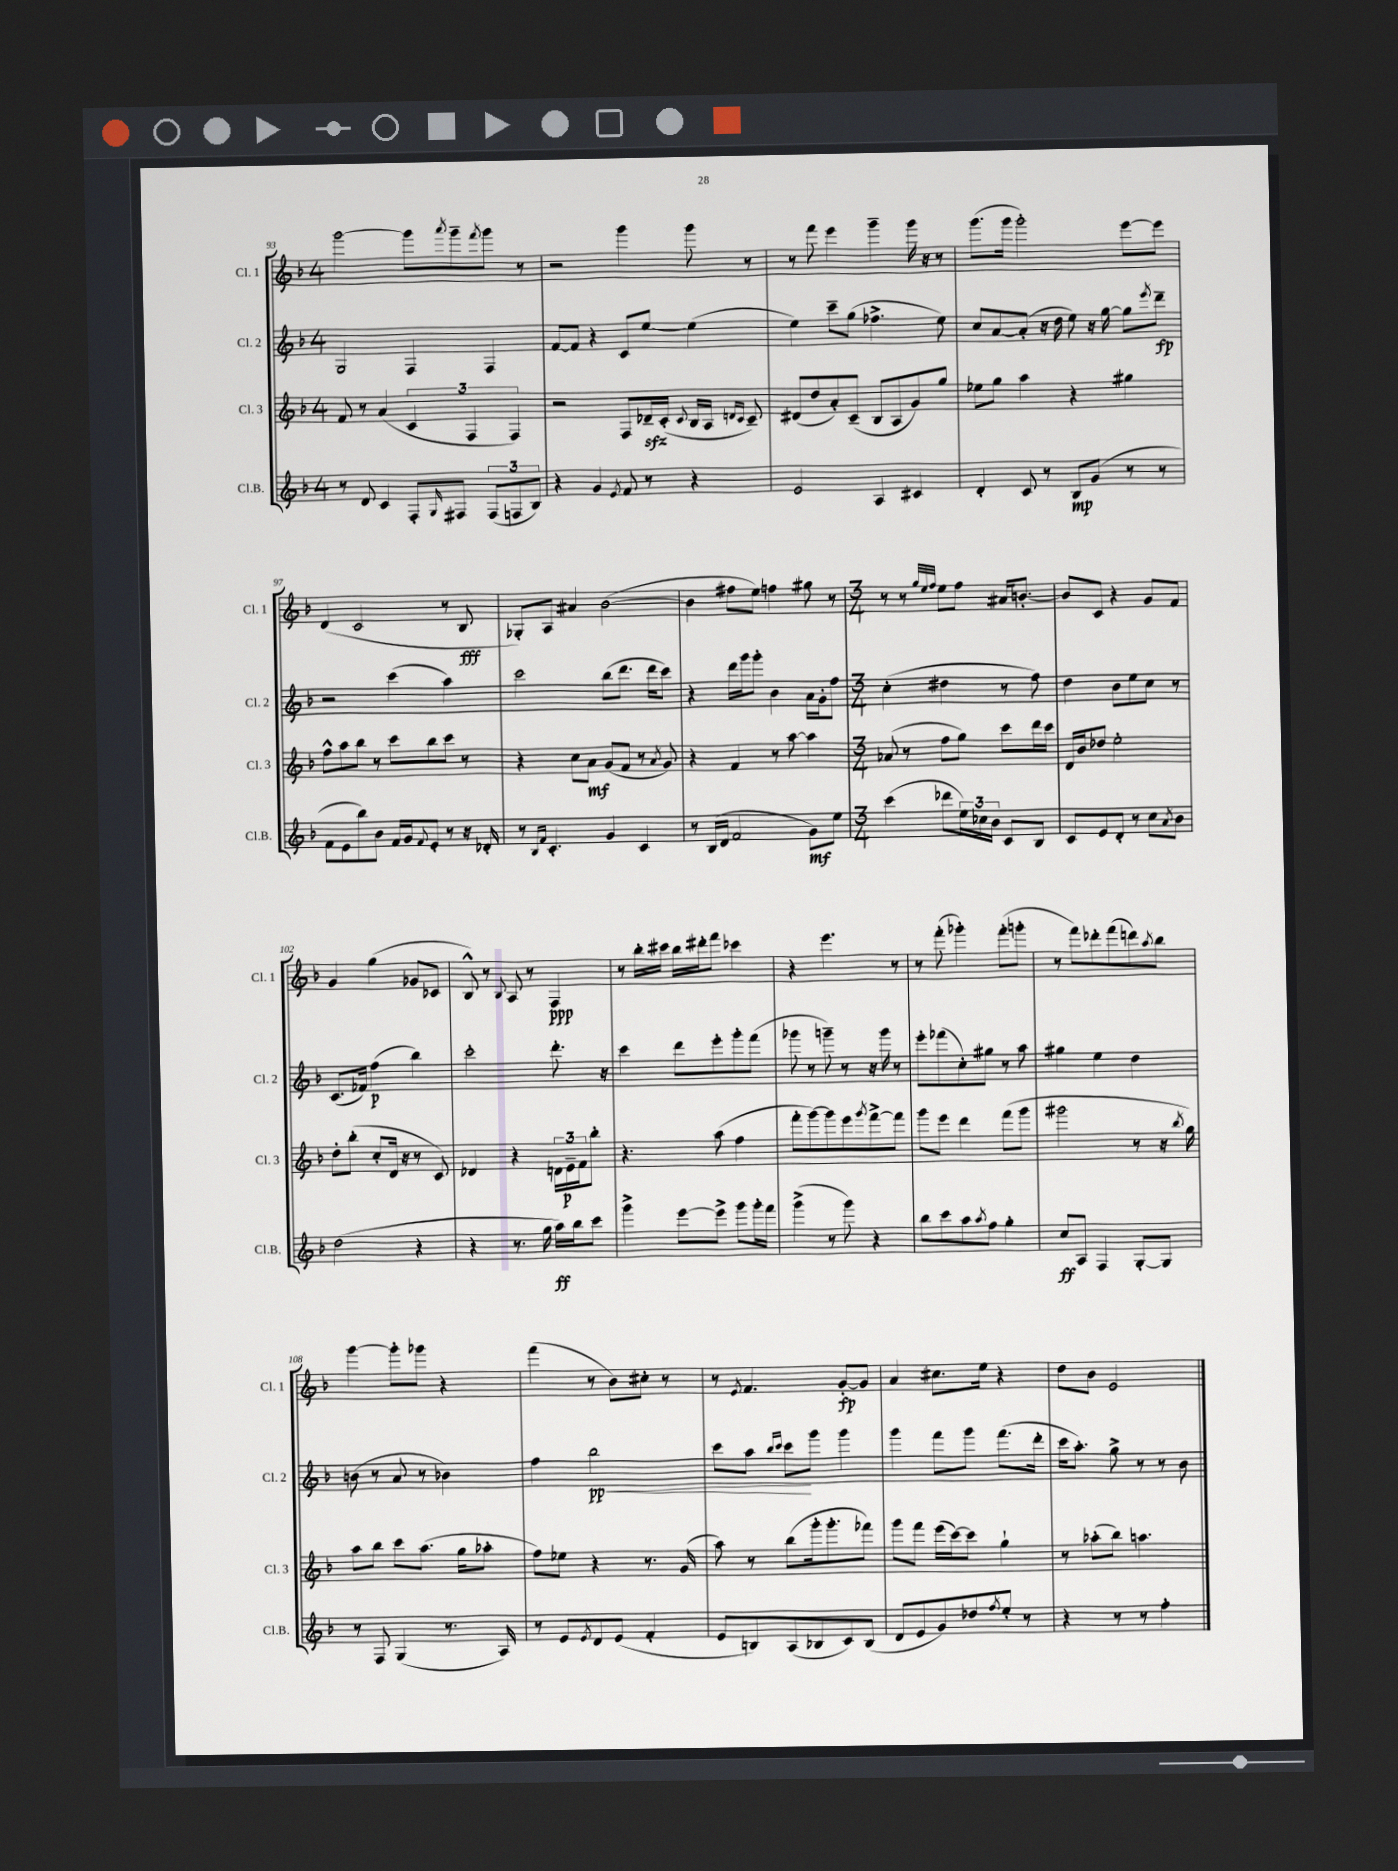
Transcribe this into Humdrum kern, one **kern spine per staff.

**kern	**dynam	**kern	**dynam	**kern	**dynam	**kern	**dynam
*part4	*part4	*part3	*part3	*part2	*part2	*part1	*part1
*staff4	*staff4	*staff3	*staff3	*staff2	*staff2	*staff1	*staff1
*I"Cl.B.	*	*I"Cl. 3	*	*I"Cl. 2	*	*I"Cl. 1	*
*I'Cl.B.	*	*I'Cl. 3	*	*I'Cl. 2	*	*I'Cl. 1	*
*clefG2	*	*clefG2	*	*clefG2	*	*clefG2	*
*k[b-]	*	*k[b-]	*	*k[b-]	*	*k[b-]	*
*M4/4	*	*M4/4	*	*M4/4	*	*M4/4	*
=93	=93	=93	=93	=93	=93	=93	=93
8r	.	8f/	.	2G/	.	[2ggg\	.
8d/	.	8r	.	.	.	.	.
4c/	.	(4a/	.	.	.	.	.
8F'/L	.	6c/	.	4F/	.	8ggg\L]	.
16qqG/	.	.	.	.	.	8qaaa/	.
8F#X/J	.	.	.	.	.	8ggg~\	.
.	.	6F/	.	.	.	.	.
.	.	.	.	.	.	8qfff/	.
(12F#/L	.	.	.	4F/	.	8ggg\J	.
12Fn/	.	6F/)	.	.	.	.	.
.	.	.	.	.	.	8r	.
12B-/J)	.	.	.	.	.	.	.
=94	=94	=94	=94	=94	=94	=94	=94
4r	.	2r	.	[8f/L	.	2r	.
.	.	.	.	8f/J]	.	.	.
4g/	.	.	.	4r	.	.	.
8qe/	.	.	.	.	.	.	.
8f/	.	8F/L	.	8c/L	.	4ggg\	.
8r	.	16d-Xzz~/L	.	[8ee/J	.	.	.
.	.	(16c'/JJ	.	.	.	.	.
.	.	8qqc/	.	.	.	.	.
4r	.	16B-/LL	.	(4ee\]	.	8ggg\	.
.	.	16A/JJ	.	.	.	.	.
.	.	16qqdn/LL	.	.	.	.	.
.	.	16qqc/JJ	.	.	.	.	.
.	.	8c~/)	.	.	.	8r	.
=95	=95	=95	=95	=95	=95	=95	=95
2e/	.	(8d#X/L	.	4ee\)	.	8r	.
.	.	8dd/	.	.	.	8fff\	.
.	.	8a'/)	.	8ccc~\L	.	4eee\	.
.	.	(8c~/J	.	(8gg\J	.	.	.
4A/	.	8B-/L	.	4.ff-X^\	.	4ggg~\	.
.	.	8A/	.	.	.	.	.
4c#X/	.	8g/)	.	.	.	16ggg\	.
.	.	.	.	.	.	16r	.
.	.	8gg/J	.	8ee\)	.	8r	.
=96	=96	=96	=96	=96	=96	=96	=96
4d'/	.	8ee-X\L	.	8cc/L	.	(8.ggg\L	.
.	.	8gg\J	.	[8a/	.	.	.
.	.	.	.	.	.	16ggg\Jk	.
8c/	.	4aa\	.	(8a'/J]	.	2ggg'\)	.
8r	.	.	.	16r	.	.	.
.	.	.	.	16dd\	.	.	.
8B-/L	mp	4r	.	8ee\)	.	.	.
(8g/J	.	.	.	16r	.	.	.
.	.	.	.	[16gg\	.	.	.
8r	.	4gg#X\	.	8gg\L]	.	[8eee\L	.
.	.	.	.	8qeee/	.	.	.
8r	.	.	.	8ddd~\J	fp	8eee\J]	.
!!LO:LB:g=z
=97	=97	=97	=97	=97	=97	=97	=97
8f\L	.	8ff^^\L	.	2r	.	(4d/	.
8e\	.	8aa\	.	.	.	.	.
8bb-\)	.	8bb-\J	.	.	.	2c/	.
8b-\J	.	8r	.	.	.	.	.
16f/LL	.	8ccc\L	.	(4ccc\	.	.	.
16g/J	.	.	.	.	.	.	.
8qqf/	.	.	.	.	.	.	.
8e'/J	.	8bb-\	.	.	.	.	.
8r	.	8ccc\J	.	4aa\)	.	8r	.
16r	.	8r	.	.	.	8B-/	fff
16d-X'/	.	.	.	.	.	.	.
=98	=98	=98	=98	=98	=98	=98	=98
8r	.	4r	.	2ccc\	.	8G-X'/L)	.
16qqB-/LL	.	.	.	.	.	.	.
16qqf/JJ	.	.	.	.	.	.	.
4.c'/	.	.	.	.	.	8A/J	.
.	.	8cc\L	.	.	.	4a#X/	.
.	.	8a\J	mf	.	.	.	.
4g/	.	(8g/L	.	(8bb-\L	.	([2b-\	.
.	.	8f/J	.	8.ddd\J	.	.	.
4c/	.	8r	.	.	.	.	.
.	.	.	.	16ddd\KL	.	.	.
.	.	8qa/	.	.	.	.	.
.	.	8g/)	.	8ccc\J)	.	.	.
=99	=99	=99	=99	=99	=99	=99	=99
8r	.	4r	.	4r	.	4b-\]	.
(16B-/LL	.	.	.	.	.	.	.
16d/JJ	.	.	.	.	.	.	.
2f/	.	4f/	.	16ddd\LL	.	8ff#X\L	.
.	.	.	.	16ggg\J	.	.	.
.	.	.	.	8ggg'\J	.	8ee\J)	.
.	.	8r	.	4b-\	.	4ffn\	.
.	.	[8aa\	.	.	.	.	.
8g\L)	mf	4aa\]	.	16a\LL	.	8gg#X\	.
.	.	.	.	16g'\J	.	.	.
8ee\J	.	.	.	8ff\J	.	8r	.
=100	=100	=100	=100	=100	=100	=100	=100
*M3/4	*	*M3/4	*	*M3/4	*	*M3/4	*
(4ccc\	.	(8a-X/	.	(4cc'\	.	8r	.
.	.	8r	.	.	.	8r	.
.	.	.	.	.	.	32qqgg/LLL	.
.	.	.	.	.	.	32qqee/	.
.	.	.	.	.	.	32qqff/JJJ	.
8ddd-X\L	.	8ff\L	.	4dd#X\	.	8ee\L	.
24ee\L)	.	8gg\J)	.	.	.	8ff\J	.
24cc-X\	.	.	.	.	.	.	.
24b-\JJ	.	.	.	.	.	.	.
8c/L	.	8ccc\L	.	8r	.	16a#X/KL	.
.	.	.	.	.	.	[8.bn'/J	.
8B-/J	.	16ddd\L	.	8ff\)	.	.	.
.	.	16ccc\JJ	.	.	.	.	.
=101	=101	=101	=101	=101	=101	=101	=101
8c/L	.	16d/LL	.	4dd\	.	8b/L]	.
.	.	16b-/J	.	.	.	.	.
8e/	.	8dd-X/J	.	.	.	8c/J	.
8d'/J	.	2ee'\	.	8b-\L	.	4r	.
8r	.	.	.	8ee\	.	.	.
8cc\L	.	.	.	8cc\J	.	8g/L	.
8qa/	.	.	.	.	.	.	.
8b-\J	.	.	.	8r	.	8f/J	.
!!LO:LB:g=z
=102	=102	=102	=102	=102	=102	=102	=102
(2dd\	.	8dd'\L	.	(8.c/L	.	4g/	.
.	.	(8bb-'\J	.	.	.	.	.
.	.	.	.	16f-X/Jk)	.	.	.
.	.	8cc'/L	.	(4ff\	p	(4gg\	.
.	.	16d/Jk	.	.	.	.	.
.	.	16r	.	.	.	.	.
4r	.	8r	.	4bb-\)	.	8g-X/L	.
.	.	8c/)	.	.	.	8c-X/J	.
=103	=103	=103	=103	=103	=103	=103	=103
4r	.	4d-X/	.	2ccc'\	.	8B-^^/)	.
.	.	.	.	.	.	8r	.
.	.	.	.	.	.	8qqB-/	.
8.r	.	4r	.	.	.	8A/	.
.	.	.	.	.	.	8r	.
16gg\	.	.	.	.	.	.	.
16aa\LL)	ff	24dn\LL	.	8.ddd'\	.	4F/	ppp
.	.	24e~\	p	.	.	.	.
16bb-\J	.	.	.	.	.	.	.
.	.	24f\J	.	.	.	.	.
8ccc\J	.	8bb-'\J	.	.	.	.	.
.	.	.	.	16r	.	.	.
=104	=104	=104	=104	=104	=104	=104	=104
4ggg^\	.	4.r	.	4ccc\	.	8r	.
.	.	.	.	.	.	16bb-'\LL	.
.	.	.	.	.	.	16ccc#X\JJ	.
[8eee\L	.	.	.	8ddd\L	.	16bb-\LL	.
.	.	.	.	.	.	16ddd#X'\J	.
8eee^\J]	.	(8aa\	.	8eee'\	.	8fff\J	.
8ggg\L	.	4ff\	.	8ggg'\	.	4ccc-X\	.
16ggg'\L	.	.	.	(8fff\J	.	.	.
16fff\JJ	.	.	.	.	.	.	.
=105	=105	=105	=105	=105	=105	=105	=105
(4ggg^\	.	8fff'\L	.	8ggg-X\	.	4r	.
.	.	[8ggg\)	.	8r	.	.	.
8r	.	8ggg\]	.	8gggn~\)	.	4.eee\	.
8ggg\)	.	8eee\	.	8r	.	.	.
.	.	8qggg/	.	.	.	.	.
4r	.	[8fff^\	.	16r	.	.	.
.	.	.	.	16ggg\	.	.	.
.	.	8fff\J]	.	8r	.	8r	.
=106	=106	=106	=106	=106	=106	=106	=106
8bb-\L	.	8ggg\L	.	8eee'\L	.	8r	.
8ccc\	.	8eee\J	.	(8fff-X\	.	(8fff'\	.
8aa\	.	4ddd\	.	8cc'\)	.	4ggg-X'\)	.
8qaa/	.	.	.	.	.	.	.
8ff\J	.	.	.	8gg#X\J	.	.	.
4gg'\	.	(8fff\L	.	8r	.	(8fff'\L	.
.	.	8ggg\J	.	8aa\	.	8gggn'\J	.
=107	=107	=107	=107	=107	=107	=107	=107
8cc/L	ff	2ggg#X\	.	4gg#X\	.	8r	.
8A/J	.	.	.	.	.	8fff\L)	.
4F/	.	.	.	4ee\	.	8ddd-X'\	.
.	.	.	.	.	.	(8fff\	.
[8G'/L	.	8r	.	4dd\	.	8dddn\)	.
.	.	.	.	.	.	8qaa/	.
8G/J]	.	16r	.	.	.	8bb-\J	.
.	.	8qbb-/	.	.	.	.	.
.	.	16gg\)	.	.	.	.	.
!!LO:LB:g=z
=108	=108	=108	=108	=108	=108	=108	=108
8r	.	8aa\L	.	(8bn\	.	[4ggg\	.
8F/	.	8bb-\J	.	8r	.	.	.
(4G/	.	8ccc\L	.	8a/	.	8ggg'\L]	.
.	.	(8.aa\J	.	8r	.	8ggg-X\J	.
8.r	.	.	.	4b-X\)	.	4r	.
.	.	16gg\KL	.	.	.	.	.
.	.	8aa-X'\J	.	.	.	.	.
16A/)	.	.	.	.	.	.	.
=109	=109	=109	=109	=109	=109	=109	=109
8r	.	8ff\L)	.	4ff\	.	(4fff\	.
8e/L	.	8ee-X\J	.	.	.	.	.
8qe/	.	.	.	.	.	.	.
!	!	!	!	!	!LO:HP:b	!	!
8d/	.	4r	.	2bb-\	< pp	8r	.
(8e/J	.	.	.	.	.	8b-\L)	.
4f'/	.	8.r	.	.	.	8cc#X'\J	.
.	.	.	.	.	.	8r	.
.	.	(16g/	.	.	.	.	.
=110	=110	=110	=110	=110	=110	=110	=110
8e/L	.	8aa\)	.	8ccc\L	.	8r	.
.	.	.	.	.	.	8qe/	.
8Bn/)	.	8r	.	8aa\J	.	4.f/	.
.	.	.	.	16qqbb-/LL	.	.	.
.	.	.	.	16qqccc/JJ	.	.	.
(8A/	.	(8bb-\L	.	8ccc\L	.	.	.
8B-X/	.	16ggg'\k	.	8ggg\J	[	.	.
.	.	8.ggg'\	.	.	.	.	.
8c/)	.	.	.	4ggg\	.	[8g'/L	fp
(8B-/J	.	8fff-X\J)	.	.	.	8g/J]	.
=111	=111	=111	=111	=111	=111	=111	=111
8d/L	.	8ggg\L	.	4ggg\	.	4a/	.
8e/	.	8fff\J	.	.	.	.	.
8g/)	.	(16eee\LL	.	8fff\L	.	8.cc#X\L	.
.	.	[16ccc\J)	.	.	.	.	.
8dd-X/	.	8ccc\J]	.	8ggg\J	.	.	.
.	.	.	.	.	.	16ee\Jk	.
8qff/	.	.	.	.	.	.	.
8ee'/J	.	4gg`\	.	(8.fff\L	.	4r	.
8r	.	.	.	.	.	.	.
.	.	.	.	16ddd'\Jk	.	.	.
=112	=112	=112	=112	=112	=112	=112	=112
4r	.	8r	.	16ccc\KL	.	8dd\L	.
.	.	.	.	8.aa'\J)	.	.	.
.	.	(8aa-X'\L	.	.	.	8b-\J	.
8r	.	8bb-\J)	.	8gg^\	.	2e/	.
8r	.	4.aan\	.	8r	.	.	.
4ff'\	.	.	.	8r	.	.	.
.	.	.	.	8b-\	.	.	.
==	==	==	==	==	==	==	==
*-	*-	*-	*-	*-	*-	*-	*-
